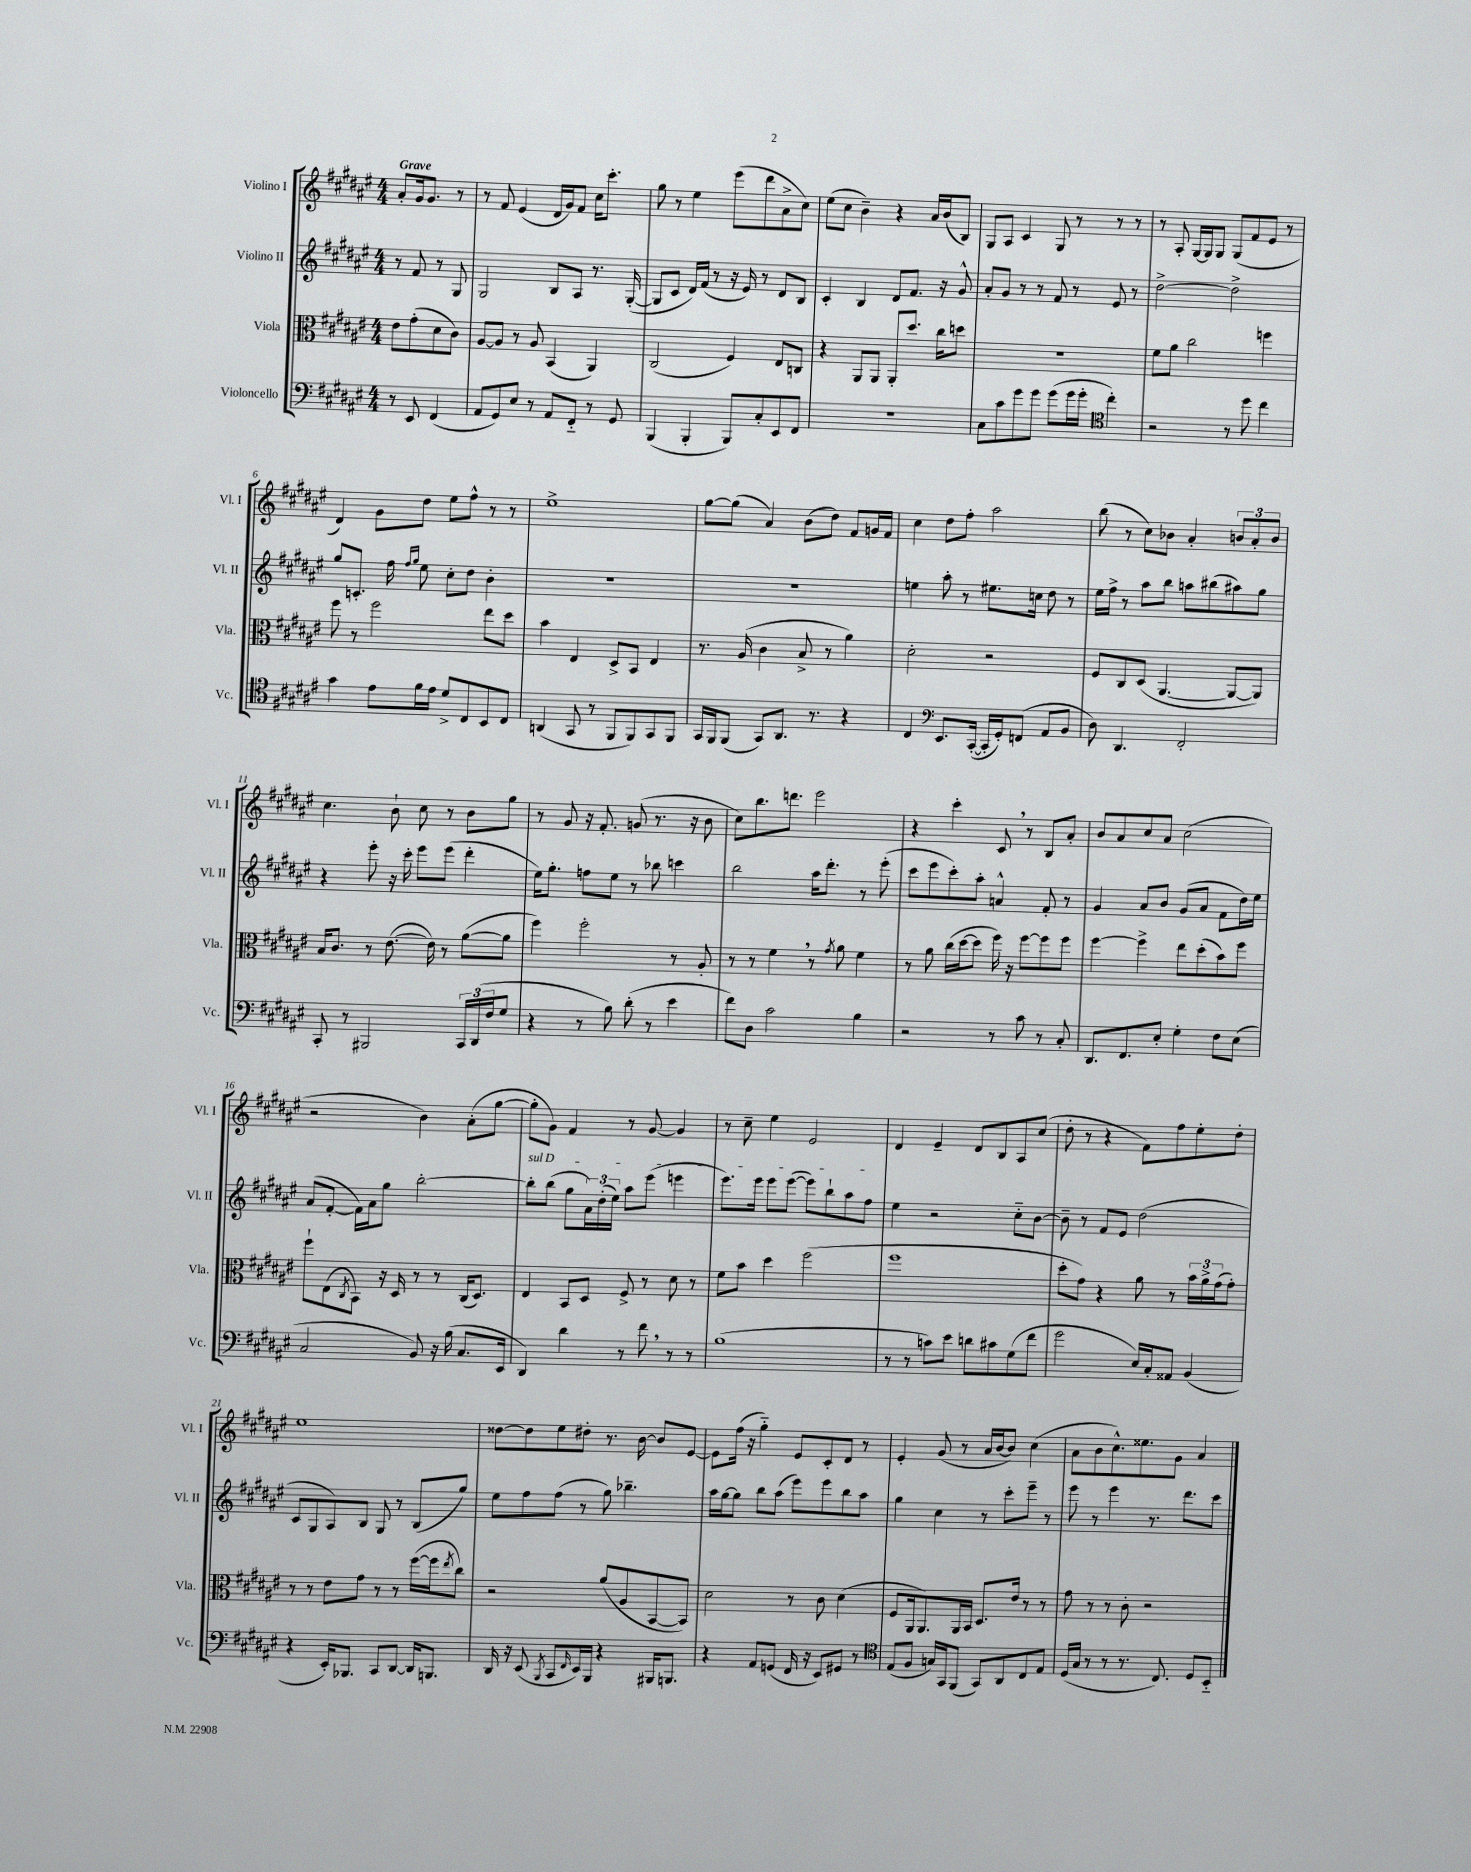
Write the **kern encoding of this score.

**kern	**kern	**kern	**kern
*part4	*part3	*part2	*part1
*staff4	*staff3	*staff2	*staff1
*I"Violoncello	*I"Viola	*I"Violino II	*I"Violino I
*I'Vc.	*I'Vla.	*I'Vl. II	*I'Vl. I
*clefF4	*clefC3	*clefG2	*clefG2
*k[f#c#g#d#a#e#]	*k[f#c#g#d#a#e#]	*k[f#c#g#d#a#e#]	*k[f#c#g#d#a#e#]
*M4/4	*M4/4	*M4/4	*M4/4
=	=	=	=
!	!	!	!LO:TX:a:B:t=Grave
8r	8e#\L	8r	8a#'/L
8EE#/	(8g#'\	8f#/	16g#/k
.	.	.	8.g#/J
(4FF#/	8d#\	8r	.
.	8c#\J)	8G#/	8r
=1	=1	=1	=1
8AA#/L	[8A#/L	2G#/	8r
8GG#/)	8A#/J]	.	8f#/
8E#/J	8r	.	(4e#/
8r	8A#/	.	.
8AA#/L	(4BB/	8B/L	16d#/LL
.	.	.	16g#/J)
8FF#/J	.	8A#/J	8f#/J
8r	4AA#/)	8.r	16cc#\KL
.	.	.	8.ccc#'\J
8GG#/	.	.	.
.	.	([16G#'/	.
=2	=2	=2	=2
(4BBB/	(2C#/	8G#/L]	8gg#\
.	.	8c#/J	8r
4BBB'/	.	16d#/LL)	4ee#\
.	.	(16f#/JJ	.
.	.	8r	.
8BBB/L)	4F#/)	16r	(8eee#\L
.	.	16e#/)	.
8C#'/	.	8r	8ddd#\
8EE#/	8E#/L	8d#/L	8a#^\
8FF#/J	8Cn/J	8B/J	8cc#\J)
=3	=3	=3	=3
1r	4r	4c#'/	(8ee#\L
.	.	.	8cc#\J
.	8AA#/L	4B/	4b~\)
.	8AA#/J	.	.
.	8AA#'/L	8d#/L	4r
.	8.dd#/J	8.f#/J	.
.	.	.	16a#/LL
.	16cc#\KL	16r	(16b/J
.	8ddn\J	8g#^^/	8B/J)
=4	=4	=4	=4
8C#\L	1r	8a#'/L	8G#/L
8c#\	.	8g#/J	8A#/J
8g#\	.	8r	4c#/
8g#\J	.	8r	.
(8g#\L	.	8f#/	8G#/
16g#\L	.	8r	8r
16g#'\JJ	.	.	.
*clefC4	*	*	*
4cc#'\)	.	8e#/	8r
.	.	8r	8r
=5	=5	=5	=5
2r	8f#\L	[2dd#^\	8r
.	8a#\J	.	8A#'/
.	2cc#\	.	[16G#/LL
.	.	.	16G#/J]
.	.	.	8G#/J
8r	.	2dd#^\]	(8G#/L
8dd#\	.	.	8f#/
4cc#\	4ffn\	.	8e#/J
.	.	.	8r
!!LO:LB:g=z
=6	=6	=6	=6
4g#\	8ff#\	8gg#/L	4d#/)
.	8r	8.cn'/J	.
8e#\L	2ff#\	.	8g#\L
.	.	16ff#\	.
.	.	16qqff#/LL	.
.	.	16qqgg#/JJ	.
16f#\L	.	8ee#\	8dd#\J
16e#\JJ	.	.	.
8d#^/L	.	8cc#'\L	8ee#\L
8C#/	.	8dd#\J	8ff#^^\J
8BB/	8ee#\L	4b'\	8r
8C#/J	8dd#\J	.	8r
=7	=7	=7	=7
(4AAn/	4b\	1r	1ee#^
8GG#/	4E#/	.	.
8r	.	.	.
8FF#/L	8D#^/L	.	.
8FF#/)	8BB/J	.	.
8GG#/	4E#/	.	.
8FF#/J	.	.	.
=8	=8	=8	=8
16GG#/LL	8.r	1r	[8gg#\L
16FF#/J	.	.	.
(8FF#/J	.	.	(8gg#\J]
.	(16A#/	.	.
8GG#/L)	4c#\	.	4a#/)
8.AA#/J	.	.	.
.	8B^/	.	(8b\L
8.r	.	.	.
.	8r	.	8dd#\J)
4r	4a#\)	.	8f#/L
.	.	.	16gn/L
.	.	.	16f#/JJ
=9	=9	=9	=9
4C#/	2d#'\	4een\	4cc#\
*clefF4	*	*	*
8.EE#/L	.	8aa#'\	8dd#\L
.	.	8r	8ff#'\J
([16CC#'/Jk	.	.	.
16CC#'/LL]	2r	8.ee#X\L	2aa#\
16GG#'/J)	.	.	.
(8FFn/J	.	.	.
.	.	16ccn\Jk	.
8AA#/L	.	8dd#\	.
8BB/J	.	8r	.
=10	=10	=10	=10
8D#\)	8F#/L	16ee#\LL	(8bb\
.	.	16ff#^\JJ	.
4.DD#/	8C#/	8r	8r
.	(8D#/J	8aa#\L	8cc#\L)
.	[4.AA#/	8bb\J	8b-X\J
2FF#'/	.	8aan\L	4a#'/
.	.	(8bb#X\	.
.	8AA#/L_	8aa#X\)	12bn/L
.	.	.	12a#'/
.	8AA#/J])	8gg#\J	.
.	.	.	12b/J
!!LO:LB:g=z
=11	=11	=11	=11
8CC#'/	16B/KL	4r	4.cc#\
.	8.c#/J	.	.
8r	.	.	.
2BBB#X/	8r	8eee#'\	.
.	([8.e#\	16r	8b`\
.	.	16ccc#'\	.
.	.	8eee#\L	8cc#\
.	16e#\])	.	.
.	8r	(8eee#\J	8r
24CC#/LL	([8a#\L	4ddd#'\	8b\L
(24DD#/	.	.	.
24F#/J	.	.	.
8G#/J	8a#\J]	.	8gg#\J
=12	=12	=12	=12
4r	4ff#\)	16ee#\KL)	8r
.	.	8.gg#'\J	.
.	.	.	8g#/
8r	2ff#'\	8ffn\L	16r
.	.	.	8.f#'/
8B\)	.	8ee#\J	.
(8d#'\	.	8r	(8gn/
8r	.	8bb-X\	8.r
4e#\	8r	4cccn\	.
.	.	.	16r
.	8A#'/	.	8b\
=13	=13	=13	=13
8f#\L)	8r	2bb\	8cc#\L)
8D#\J	8r	.	8.bb\
2c#\	4f#,\	.	.
.	.	.	8.dddn\J
.	8r	16aa#\KL	2eee#\
.	.	8.ddd#'\J	.
.	8qg#/	.	.
.	8a#\	.	.
4B\	4f#\	8r	.
.	.	(8eee#'\	.
=14	=14	=14	=14
2r	8r	8ccc#\L	4r
.	8a#\	8eee#\	.
.	(16cc#\LL	8ccc#'\)	4ccc#'\
.	[16dd#\J	.	.
.	8dd#\J]	8aa#'\J	.
8r	16ff#\)	4an^^/	8c#,/
.	16r	.	.
8c#\	[8ff#\L	.	8r
8r	8ff#\]	8f#'/	8B/L
8C#'/	8ff#\J	8r	8a#'/J
=15	=15	=15	=15
8.DD#/L	[4ff#\	4g#/	8b/L
.	.	.	8a#/
8.FF#/	.	.	.
.	4ff#^\]	8a#/L	8cc#/
8E#'/J	.	8b/J	8a#/J
4G#'\	8ee#\L	(8g#/L	(2cc#\
.	(8dd#'\	8a#/J	.
8F#\L	8b\)	8f#\L	.
(8E#\J	8ff#\J	16dd#\L)	.
.	.	16ee#\JJ	.
!!LO:LB:g=z
=16	=16	=16	=16
2C#/	8ff#`\L	(8a#/L	2r
.	(8E#\	[8f#'/J	.
.	8qC#/	.	.
.	8BB\J)	16f#\LL])	.
.	.	16a#\J	.
.	16r	8gg#\J	.
.	16D#/	.	.
8BB/)	8r	[2bb'\	4b\)
16r	8r	.	.
(16B\	.	.	.
8.C#/L	(16C#/KL	.	(8a#'\L
.	8.D#/J)	.	.
.	.	.	[8gg#\J
16EE#/Jk	.	.	.
=17	=17	=17	=17
!	!	!LO:TX:a:i:t=sul D	!
4DD#/)	4E#/	8bb'\L]	8gg#'\L]
.	.	(8bb\J	8g#\J)
4d#\	8BB/L	8gg#\L	4f#/
.	8D#/J	24a#\L)	.
.	.	(24dd#'\	.
.	.	24ee#\JJ)	.
8r	8F#^/	8aa#\L	8r
8f#,\	8r	(8eee#\J	[8g#/
8r	8d#\	4eeen\	4g#/]
8r	8r	.	.
=18	=18	=18	=18
(1B	8f#\L	8.eee#\L)	8r
.	8b\J	.	8cc#~\
.	.	16eee#\Jk	.
.	4dd#\	8eee#\L	4ee#\
.	.	([8eee#\J	.
.	(2ff#\	8eee#\L])	2e#/
.	.	8bb`\	.
.	.	8aa#\	.
.	.	8ff#\J	.
=19	=19	=19	=19
8r	1ff#	4ee#\	4d#/
8r	.	.	.
8cn\L)	.	2r	4e#~/
8e#\J	.	.	.
8dn\L	.	.	8d#/L
8c#X\	.	.	8B/
(8G#\	.	8cc#\L	8A#/
8f#\J	.	[8b\J	(8cc#/J
=20	=20	=20	=20
2g#\	8dd#'\L	8b~\]	8dd#'\
.	8g#\J)	8r	8r
.	4r	8f#/L	4r
.	.	8e#/J	.
16E#/LL)	8a#\	(2dd#\	8f#\L)
16C#'/J	.	.	.
8AA##X/J	8r	.	8ff#\
(4BB/	24b\LL	.	8ee#'\
.	24a#^\	.	.
.	(24g#\J	.	.
.	8g#'\J)	.	8dd#'\J
!!LO:LB:g=z
=21	=21	=21	=21
4r	8r	8c#/L	1ee#
.	8r	8G#/	.
16EE#'/KL)	8e#\L	8A#/)	.
8.BBB-X/J	.	.	.
.	8g#\J	8B/J	.
8CC#/L	8r	8G#/	.
[8DD#/J	8r	8r	.
16DD#/KL]	([16ff#\LL	(8B/L	.
8.BBBn/J	16ff#\J]	.	.
.	8qee#/	.	.
.	8cc#\J)	8gg#/J)	.
=22	=22	=22	=22
16DD#/	2r	8ee#\L	[8dd##X\L
16r	.	.	.
(8EE#/	.	8ff#\	8dd##\]
8qBBB/	.	.	.
8CC#/L	.	(8ff#\J	8ee#\
16qqFF#/	.	.	.
16EE#/L)	.	8r	8dd#X'\J
16BBB/JJ	.	.	.
4r	(8a#/L	8gg#\)	8.r
.	8A#/	4.bb-X~\	.
.	.	.	[16b\
16BBB#X/KL	[8BB/	.	8b/L]
8.BBBn/J	.	.	.
.	8BB/J])	.	[8e#/J
=23	=23	=23	=23
4r	2d#\	16aa#\LL	8e#\L]
.	.	[16gg#\J	.
.	.	8gg#\J]	(16ff#\Jk
.	.	.	16r
8AA#/L	.	8bb\L	4gg#\)
(8GGn/J	.	(8aa#\J	.
16FF#/	8r	8eee#\L)	8e#/L
16r	.	.	.
8EE#/L)	8c#\	8eee#\	8c#'/
8GG#X/J	(4d#\	8bb\	8d#/J
8r	.	8aa#\J	8r
=24	=24	=24	=24
*clefC4	*	*	*
(8E#/L	8F#/L	4gg#\	4e#'/
8F#/J	16AA#/k	.	.
.	8.AA#/)	.	.
16Gn/LL)	.	4cc#\	(8g#/
16GG#/J	.	.	.
(8FF#/J	16AA#/L	.	8r
.	16BB/JJ	.	.
8GG#/L)	8.D#/L	8r	16a#/LL
.	.	.	[16b/J
8AA#/	.	8ccc#'\L	8b/J])
.	16e#/Jk	.	.
8C#/	8r	8eee#~\J	(4cc#\
8E#/J	8r	8r	.
=25	=25	=25	=25
(16D#/LL	8g#\	8eee#\	8a#\L
16G#/JJ	.	.	.
8r	8r	8r	8b\
8r	8r	4eee#\	8.cc#^^\)
8.r	8c#'\	.	.
.	.	.	8.ee##X\
.	2r	8.r	.
8.C#/)	.	.	.
.	.	.	8g#\J
.	.	8.ddd#\L	.
8D#/L	.	.	4a#/
8BB/J	.	8ccc#\J	.
==	==	==	==
*-	*-	*-	*-
